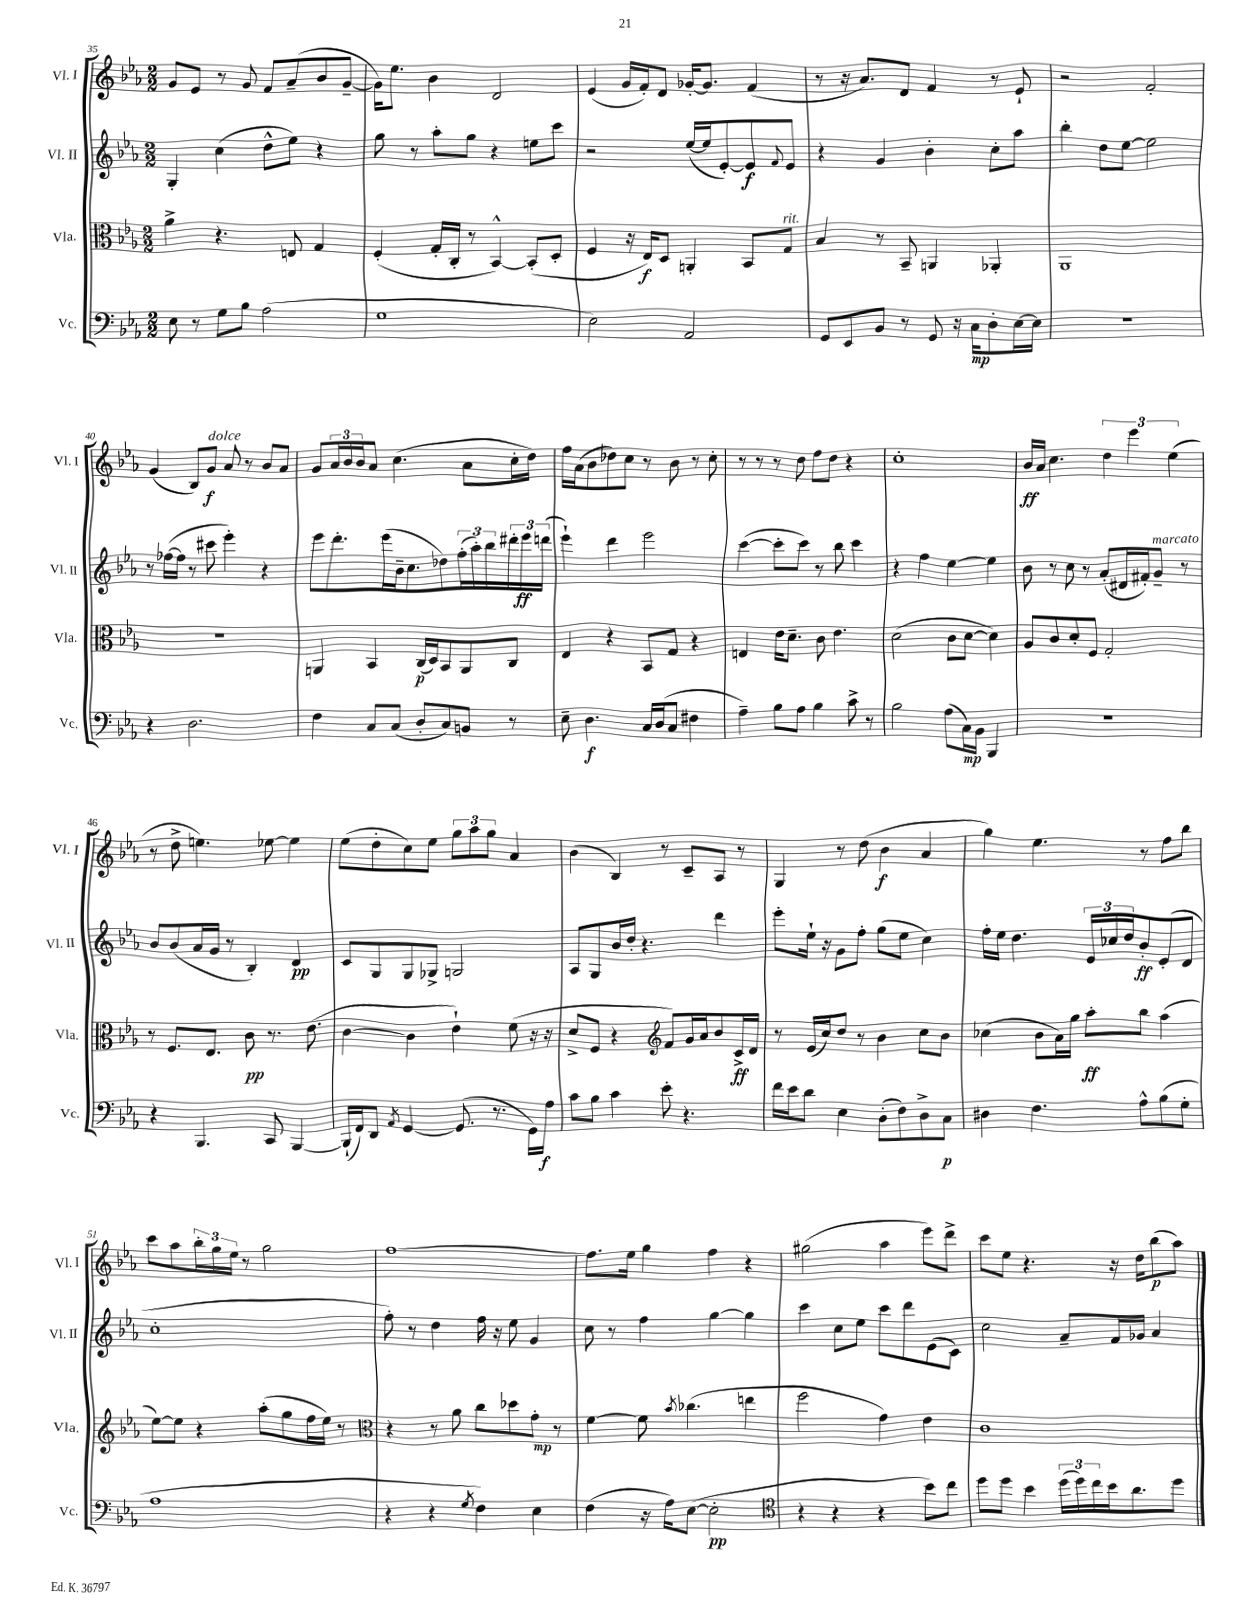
<<
\new StaffGroup <<
\new Staff = "s0" \with { instrumentName = "Vl. I" shortInstrumentName = "Vl. I" } {
    \clef treble \key ees \major \numericTimeSignature \time 2/2
    g'8 ees'8 r8 g'8 f'8 aes'8--( bes'8 g'8~-- |
    g'16) ees''8. bes'4 d'2 |
    ees'4( g'16 f'16-.) d'8 ges'16~-. ges'8. f'4( |
    r8 r16 aes'8.) d'8 f'4 r8 ees'8-! |
    r2 f'2-. |
    g'4( bes8) g'8\f^\markup { \italic "dolce" } aes'8 r8 bes'8 aes'8 |
    g'8 \tuplet 3/2 { aes'16 bes'16 bes'16 } aes'8 c''4.( aes'8 c''16-. d''16) |
    f''16 aes'16( bes'8 des''8) c''8 r8 bes'8 r8 c''8-. |
    r8 r8 r8 d''8 f''8 d''8 r4 |
    c''1-. |
    bes'16\ff aes'16 c''4. \tuplet 3/2 { d''4 ees'''4 ees''4( } |
    r8 d''8-> e''4.) ees''8~ ees''4 |
    ees''8( d''8-. c''8) ees''8 \tuplet 3/2 { g''8 aes''8 g''8 } aes'4 |
    bes'4( bes4) r8 c'8-- aes8 r8 |
    g4 r8 d''8( bes'4\f aes'4 |
    g''4) ees''4. r8 f''8 bes''8 |
    c'''8 aes''8 \tuplet 3/2 { bes''16-. g''16 ees''16 } r8 g''2 |
    f''1~ |
    f''8. ees''16 g''4 f''4 r4 |
    gis''2( aes''4 ees'''8) d'''8-> |
    c'''8 ees''8 r4. r16 d''16 bes''8\p( aes''8) \bar "|." |
}
\new Staff = "s1" \with { instrumentName = "Vl. II" shortInstrumentName = "Vl. II" } {
    \clef treble \key ees \major \numericTimeSignature \time 2/2
    g4-. c''4( d''8-^ ees''8) r4 |
    g''8 r8 aes''8-. g''8 r4 e''8 c'''8 |
    r2 ees''16~( ees''16 ees'8~-.) ees'8\f \appoggiatura { f'8 } ees'8 |
    r4 g'4 bes'4-. c''8-. aes''8 |
    bes''4-. d''8 ees''8~ ees''2 |
    r8 fes''16~( fes''16 r8 cis'''8 ees'''4-.) r4 |
    ees'''8 d'''8.-. ees'''16( bes'16-- c''8. des''8) \tuplet 3/2 { f''16-.( aes''16-.) bes''16 } \tuplet 3/2 { dis'''16-. ees'''16\ff d'''16( } |
    ees'''4-!) d'''4 ees'''2 |
    c'''4~( c'''8-. c'''8) r8 bes''8 c'''4 |
    r4 f''4 ees''4~ ees''4 |
    bes'8 r8 c''8 r8 aes'8-.( dis'16 fis'16-.) g'8--^\markup { \italic "marcato" } r8 |
    bes'8 bes'8( aes'16 g'16 r8 bes4-.) d'4\pp |
    c'8 g8 g8 ges8-> g2 |
    aes8 g8 bes'16 d''16-. r4. d'''4 |
    ees'''8-. ees''16-! r16 g'8 f''8-. g''8( ees''8 c''4) |
    f''16-. ees''16 d''4. \tuplet 3/2 { ees'16 ces''16 d''16 } bes'8-.\ff ees'8-.( d'8 |
    c''1-. |
    f''8-.) r8 d''4 f''16 r16 ees''8 g'4 |
    c''8 r8 f''4 g''4~ g''4 |
    c'''4 c''8 ees''8 c'''8 d'''8 ees'8( c'8) |
    c''2 aes'8-- f'16 ges'16 aes'4 \bar "|." |
}
\new Staff = "s2" \with { instrumentName = "Vla." shortInstrumentName = "Vla." } {
    \clef alto \key ees \major \numericTimeSignature \time 2/2
    aes'4-> r4. e8 g4 |
    f4-.( g16-. c16-. r8 bes,4~-^) bes,8-.( d8-. |
    f4 r16 ees16\f) d8 a,4-. bes,8 g8^\markup { \italic "rit." } |
    bes4 r8 bes,8-- a,4 aes,4-. |
    aes,1 |
    r1 |
    a,4 bes,4 c16\p( d16) bes,8 a,8 c8 |
    ees4 r4 bes,8 g8 r4 |
    e4 ees'16 d'8.-- c'8 ees'4. |
    d'2( c'8 d'8~ d'4) |
    aes8 c'8 d'8-. f8 g2-. |
    r8 f8. ees8. c'8\pp r8. ees'8.( |
    c'4~ c'4 ees'4-!) f'8( r16 r16 |
    d'8-> f8 r4 \clef treble f'8) g'16 aes'16 bes'8 c'16->\ff d'16 |
    r8 ees'16( c''16) d''8 r8 bes'4 c''8 bes'8 |
    ces''4( bes'8 aes'16) g''16 aes''8-.\ff bes''8 aes''4( |
    ees''8~) ees''8 r4 aes''8-.( g''8 f''16 ees''16) r8 |
    \clef alto r4 r8 aes'8 c''8 des''8 g'8-.\mp r8 |
    f'4~ f'8 \acciaccatura { bes'8 } ces''4.( e''4 |
    f''2 g'4) ees'4 |
    c'1 \bar "|." |
}
\new Staff = "s3" \with { instrumentName = "Vc." shortInstrumentName = "Vc." } {
    \clef bass \key ees \major \numericTimeSignature \time 2/2
    ees8 r8 g8 bes8 aes2( |
    g1 |
    ees2) aes,2 |
    g,8 ees,8 bes,8 r8 g,8 r16 c16\mp d8-. ees16~ ees16 |
    r1 |
    r4 d2. |
    f4 c8 c8( d8-. c8) b,8 r8 |
    ees8-- d4.\f c16 d16( c8 fis4 |
    aes4--) bes8 aes8 bes4 c'8-> r8 |
    bes2 aes8( c16\mp) bes,16 bes,,4 |
    R1 |
    r4 bes,,4. c,8 bes,,4~ |
    bes,,16-!( f,16) d,8 \acciaccatura { aes,8 } g,4~ g,8.( r8. g,16) aes16\f |
    c'8 bes8 c'4 ees'8-. r4. |
    f'16 ees'16 d'8 ees4 d8-.( f8) d8-> c8\p |
    dis4 f4. aes8-^ bes8( g8-. |
    aes1 |
    r4 r4 \acciaccatura { g8 } f4) ees4 |
    f4( r16 aes16) ees8~( ees2-.\pp |
    \clef tenor r4 r4 r4 bes'8) c''8 |
    d''8 d''8 bes'4 \tuplet 3/2 { d''16( d''16) c''16 } bes'16 aes'8. d''8 \bar "|." |
}
>>
>>
\layout { \context { \Score currentBarNumber = #35 } }
